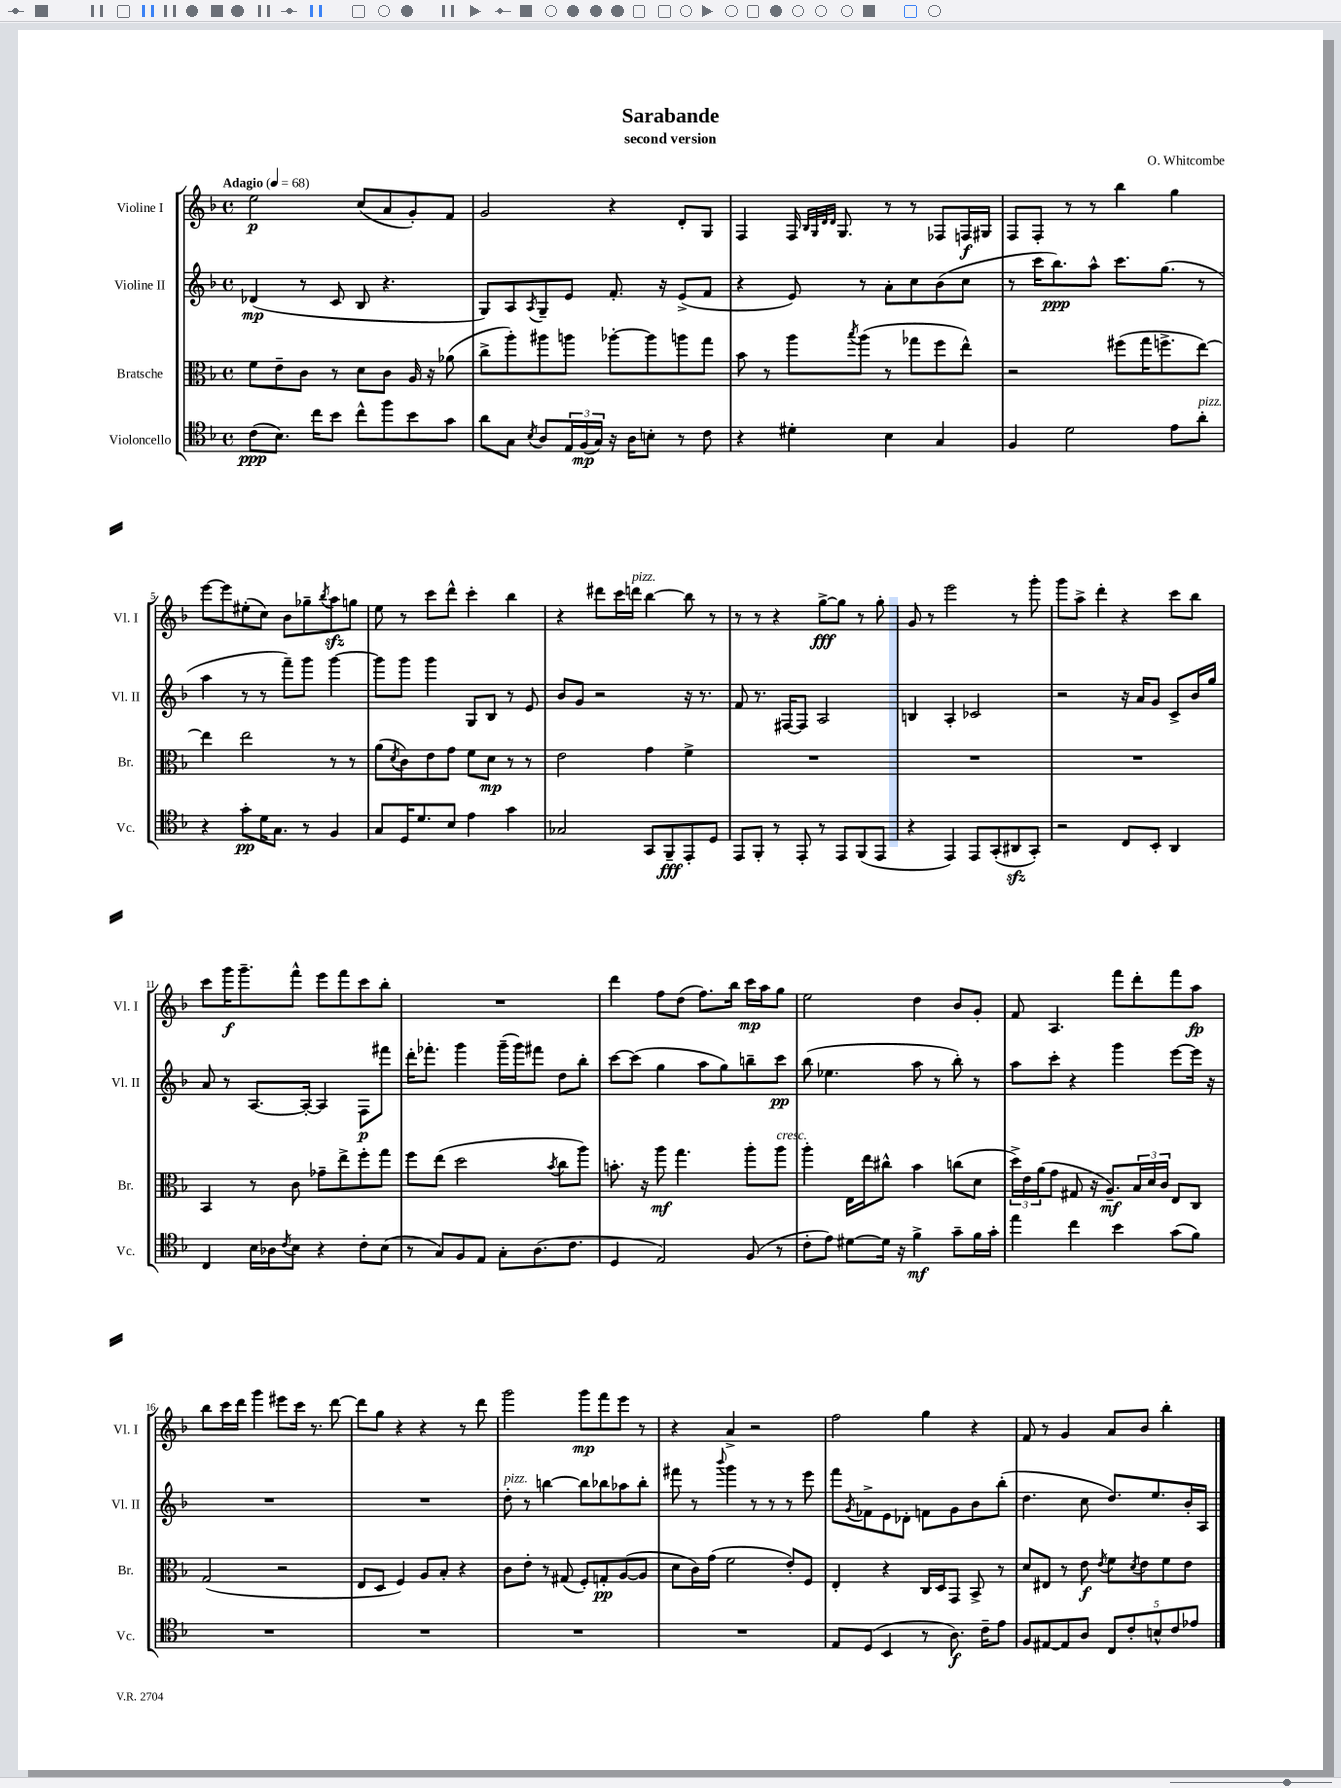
\header { title = "Sarabande" composer = "O. Whitcombe" subtitle = "second version" }
<<
\new StaffGroup <<
\new Staff = "s0" \with { instrumentName = "Violine I" shortInstrumentName = "Vl. I" } {
    \clef treble \key f \major \defaultTimeSignature \time 4/4 \tempo "Adagio" 4 = 68
    e''2\p c''8( a'8 g'8-.) f'8 |
    g'2 r4 d'8-. g8 |
    f4 f16 \grace { bes32 g32 d'32 d'32 } g8. r8 r8 fes8 f16\f gis16 |
    f8 f8-. r8 r8 bes''4 g''4 |
    e'''8~ e'''8 eis''8-.( c''8) bes'8 ges''8-- \acciaccatura { bes''8 } a''8\sfz g''8 |
    e''8 r8 c'''8 d'''8-^ c'''4-. bes''4 |
    r4 dis'''8 c'''16 d'''16^\markup { \italic "pizz." } bes''4~ bes''8 r8 |
    r8 r8 r4 g''8~->\fff g''8 r8 g''8-. |
    g'8 r8 e'''2 r8 g'''8-. |
    g'''8 a''8-> d'''4-. r4 c'''8 bes''8 |
    c'''8 g'''16\f g'''8.-- f'''8-^ e'''8 f'''8 c'''8 bes''8-. |
    R1 |
    d'''4 f''8 d''8( f''8.) bes''16 c'''16\mp a''16 g''8 |
    e''2 d''4 bes'8 g'8-. |
    f'8 a4. f'''8 d'''8-. f'''8 a''8\fp |
    bes''8 c'''16 d'''16 g'''4 eis'''8 c'''16 r8. d'''8~ |
    d'''8 g''8 r4 r4 r8 d'''8 |
    g'''2 g'''8\mp f'''8 e'''8 r8 |
    r4 a'4-> r2 |
    f''2 g''4 r4 |
    f'8 r8 g'4 a'8 bes'8 bes''4-. \bar "|." |
}
\new Staff = "s1" \with { instrumentName = "Violine II" shortInstrumentName = "Vl. II" } {
    \clef treble \key f \major \defaultTimeSignature \time 4/4
    des'4\mp( r8 c'8 bes8 r4. |
    g8) a8 \acciaccatura { a8 } g8-- e'8 f'8.-. r16 e'8->( f'8 |
    r4 e'8) r8 a'8-. c''8 bes'8( c''8 |
    r8 c'''16 bes''8.\ppp) a''8-^ c'''8. g''8.( r8 |
    a''4 r8 r8 f'''8--) g'''8 g'''4~ |
    g'''8 g'''8 g'''4 g8 bes8 r8 e'8 |
    bes'8 g'8 r2 r16 r8. |
    f'8 r8. fis16~ fis8 a2 |
    b4 a4-. ces'2 |
    r2 r16 a'16 g'8 c'8-> bes'16 g''16 |
    a'8 r8 a8.~ a16~-. a4 f8\p fis'''8 |
    d'''16-. fes'''8.-. g'''4 g'''16--( g'''16) fis'''8 d''8 bes''8-. |
    c'''8~ c'''8( g''4 a''8 g''8) b''8-- c'''8\pp |
    bes''8( ees''4. a''8 r8 bes''8-.) r8 |
    a''8 c'''8-. r4 g'''4 e'''8~ e'''16 r16 |
    R1 |
    R1 |
    d''8-.^\markup { \italic "pizz." } r8 b''4~ b''8 bes''8 aes''8 bes''8-. |
    fis'''8 r8 \appoggiatura { bes'''8 } g'''4 r8 r8 r8 e'''8 |
    f'''8 \acciaccatura { g'8 } fes'8-> e'8 des'8-. f'8 g'8 bes'8 bes''8-.( |
    d''4. c''8 d''8.) e''8. bes'16-. a16 \bar "|." |
}
\new Staff = "s2" \with { instrumentName = "Bratsche" shortInstrumentName = "Br." } {
    \clef alto \key f \major \defaultTimeSignature \time 4/4
    f'8 e'8-- c'8 r8 d'8 c'8 a16 r16 aes'8( |
    c''8-> a''8-.) ais''8 a''8 aes''8~-. aes''8 a''8 g''8 |
    bes'8 r8 a''8 \acciaccatura { bes''8 } a''8( r8 ges''8 f''8 e''8-^) |
    r2 fis''8( g''16 f''8.-> e''8~) |
    e''4 e''2 r8 r8 |
    a'8( \acciaccatura { d'8 } c'8) e'8 g'8 f'8 d'8\mp r8 r8 |
    e'2 g'4 f'4-> |
    R1 |
    R1 |
    R1 |
    bes,4 r8 c'8 ges'8-- e''8-> f''8-. g''8 |
    f''8 e''8( d''2 \acciaccatura { bes'8 } c''8 a''8) |
    b'8.-. r16 a''8\mf g''4. a''8-. a''8^\markup { \italic "cresc." } |
    a''4-. e16 e''16 cis''8-^ bes'4 c''8( d'8 |
    \tuplet 3/2 { d''16->) e'16 a'16( } g'8 gis8 r16 a8.--\mf) \tuplet 3/2 { bes16 d'16 c'16 } e8 c8 |
    g2( r2 |
    e8 d8 f4) a8 bes8-. r4 |
    c'8 e'8-. r8 gis8( f8-.) g8-.\pp a8~( a8 |
    d'8 c'16) g'16( f'2 e'8-.) f8 |
    e4-. r4 c16 d16 g,8 bes,8-> r8 |
    d'8 eis8 r8 e'8\f \acciaccatura { e'8 } f'8 \acciaccatura { d'8 } e'8 f'8 e'8 \bar "|." |
}
\new Staff = "s3" \with { instrumentName = "Violoncello" shortInstrumentName = "Vc." } {
    \clef tenor \key f \major \defaultTimeSignature \time 4/4
    c'8\ppp( bes8.) c''16 bes'8 c''8-^ f''8 bes'8 g'8 |
    a'8 g8 \acciaccatura { bes8 } a8 \tuplet 3/2 { e16 f16\mp( g16) } r16 a16 b8-. r8 c'8 |
    r4 dis'4-. bes4 g4 |
    f4 d'2 e'8 a'8-.^\markup { \italic "pizz." } |
    r4 g'8-.\pp d'16 g8. r8 f4 |
    g8 d16 d'8. bes8 e'4 g'4 |
    ges2 g,8 f,8--\fff e,8-. d8 |
    e,8 f,8-. r8 e,8-. r8 e,8 f,8( e,8 |
    r4 e,4) e,8 g,8-.( ais,8\sfz g,8-.) |
    r2 c8 bes,8-. a,4 |
    c4 bes16 aes16 \acciaccatura { c'8 } bes8 r4 c'8-. bes8( |
    r8 g8) f8 e8 g8-. a8.( c'8. |
    d4 e2) f8( r8 |
    c'8-. e'8) dis'8~ dis'16 r16 f'4->\mf g'8-- f'16 g'16-. |
    e''4 c''4 bes'4 g'8( f'8) |
    R1 |
    R1 |
    R1 |
    R1 |
    e8 d8( bes,4 r8 a8.\f) c'16-- e'8 |
    f8 eis8~ eis8 a8 \tuplet 5/4 { c8 c'8-. b8-^ c'8 ees'8 } \bar "|." |
}
>>
>>
